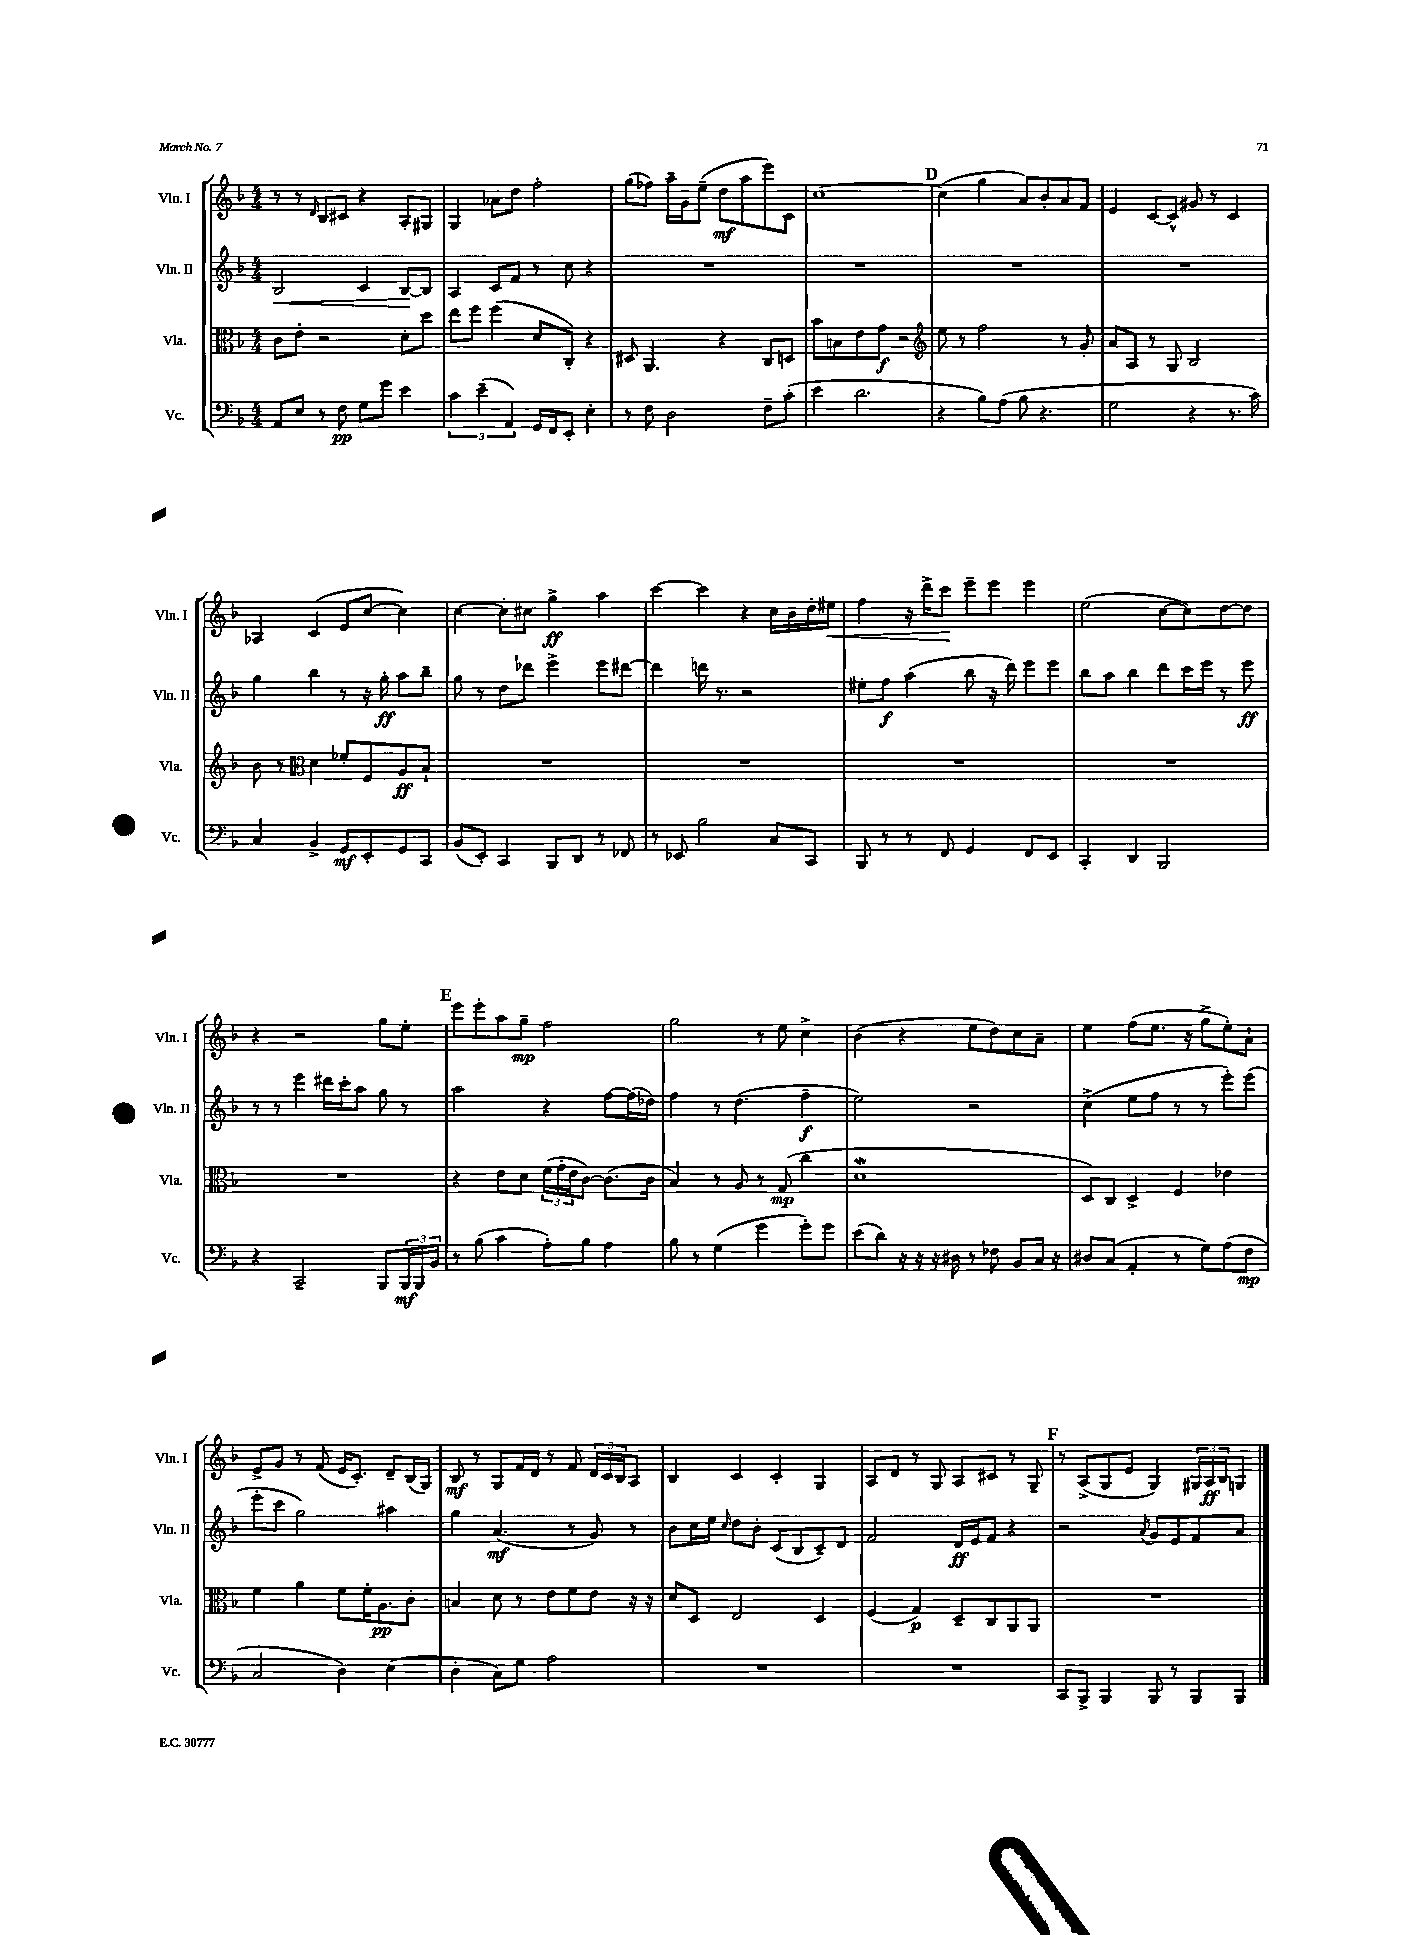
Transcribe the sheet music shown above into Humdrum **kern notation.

**kern	**kern	**kern	**kern
*staff4	*staff3	*staff2	*staff1
*clefF4	*clefC3	*clefG2	*clefG2
*k[b-]	*k[b-]	*k[b-]	*k[b-]
*M4/4	*M4/4	*M4/4	*M4/4
8AA	8c	2B-	8r
8E	8e'	.	8r
.	.	.	16qqd
8r	2r	.	8B-
8F	.	.	8c#
8G	.	4c	4r
8g	.	.	.
4e	8d'	[8B-	8A'
.	8dd	8B-]	8G#
=	=	=	=
6c	8ee	4A	4G
.	8ff	.	.
(6e~	.	.	.
.	(4ff	8c	8a-
6AA)	.	.	.
.	.	8f	8dd
16GG	8d	8r	2ff'
16FF	.	.	.
8EE'	8C')	8cc	.
4E'	4r	4r	.
=	=	=	=
8r	8D#	1r	(8gg
8F	4.AA	.	8ff-)
2D	.	.	16aa~
.	.	.	16g
.	.	.	(8ee~
.	4r	.	8dd
.	.	.	8aa
8F~	8C	.	8eee)
(8c'	8D	.	8c
=	=	=	=
4e	8b-	1r	[1cc
.	8B	.	.
2.d	8e	.	.
.	8g	.	.
.	2r	.	.
=	=	=	=
*	*clefG2	*	*
4r	8ee	1r	(4cc]
.	8r	.	.
8B-)	2ff	.	4gg
(8A	.	.	.
8B-	.	.	8a)
4.r	.	.	8b-'
.	8r	.	8a
.	8g'	.	8f
=	=	=	=
2G	8a	1r	4e
.	8A	.	.
.	8r	.	[8c
.	8G	.	8c^^]
4r	2B-	.	8g#
.	.	.	8r
8.r	.	.	4c
16c)	.	.	.
=	=	=	=
4C	8b-	4gg	4A-
.	8r	.	.
*	*clefC3	*	*
4BB-^	4d	4bb-	(4c
8GG	8f-'	8r	8e
8EE'	8F	16r	[8cc
.	.	16gg'	.
8GG	8A	8aa	4cc])
8CC	8B-`	8bb-~	.
=	=	=	=
(8BB-	1r	8gg	[4cc
8EE')	.	8r	.
4CC	.	8dd	8cc']
.	.	8ddd-	8cc#
8BBB-	.	4eee^	4gg^
8DD	.	.	.
8r	.	8eee	4aa
8FF-	.	[8ddd#	.
=	=	=	=
8r	1r	4ddd#]	[4ccc
8EE-	.	.	.
2B-	.	16ddd	4ccc]
.	.	8.r	.
.	.	2r	4r
8C	.	.	16cc
.	.	.	16b-
8CC	.	.	16dd'
.	.	.	16ee#
=	=	=	=
8BBB-	1r	8ee#'	4ff
8r	.	8ff	.
8r	.	(4aa	16r
.	.	.	16ddd^
8FF	.	.	8ccc
4GG	.	8bb-	8eee~
.	.	16r	8eee
.	.	16ddd)	.
8FF	.	8eee	4eee
8EE	.	8eee	.
=	=	=	=
4CC'	1r	8bb-	(2ee
.	.	8aa	.
4DD	.	4bb-	.
2BBB-	.	8ddd	[8cc
.	.	16ccc	8cc])
.	.	16eee	.
.	.	8r	[8dd
.	.	8eee	8dd]
=	=	=	=
4r	1r	8r	4r
.	.	8r	.
2CC~	.	4eee	2r
.	.	16ddd#	.
.	.	16ccc'	.
.	.	8aa	.
8BBB-	.	8gg	8gg
24BBB-	.	8r	8ee'
24BBB-	.	.	.
24BB-	.	.	.
=	=	=	=
8r	4r	2aa	8eee
(8B-	.	.	8eee'
4c	8e	.	8aa
.	8d	.	8gg~
8A')	(24f	4r	2ff
.	24g'	.	.
.	24e	.	.
8B-	[8c)	.	.
4A	(8.c]	[8ff	.
.	.	(16ff]	.
.	16c	16dd-)	.
=	=	=	=
8B-	4B-)	4ff	2gg
8r	.	.	.
(4G	8r	8r	.
.	8A	(4.dd	.
4g	8r	.	8r
.	(8G	.	8ee
8g')	4cc	4ff~	4cc^
8g	.	.	.
=	=	=	=
(8e	1d	2ee)	(4b-
8d)	.	.	.
16r	.	.	4r
16r	.	.	.
16r	.	.	.
16D#	.	.	.
8r	.	2r	8ee
8F-	.	.	8dd)
8BB-	.	.	8cc
16C	.	.	8a~
16r	.	.	.
=	=	=	=
8D#	8D)	(4cc^	4ee
(8C	8C	.	.
4AA'	4D^	8ee	(8ff
.	.	8ff	8.ee
8r	4F	8r	.
.	.	.	16r
8G)	.	8r	8gg^
(8A	4e-	8eee')	8ee')
8F	.	(8eee	8a`
=	=	=	=
2C	4f	8eee'	8e^
.	.	8ccc	8g
.	4a	2gg)	8r
.	.	.	(8f
4D)	8f	.	16e
.	.	.	8.c')
.	16f'	.	.
.	8.A	.	.
(4E	.	4aa#	8d~
.	8c'	.	(16B-
.	.	.	16G)
=	=	=	=
4D'	4B	4gg	8B-
.	.	.	8r
8C)	8d	(4.a	8G
8G	8r	.	16f
.	.	.	16d
2A	8e	.	8r
.	8f	8r	8f
.	8e	8g)	24d
.	.	.	24c
.	.	.	24B-
.	16r	8r	8A
.	16r	.	.
=	=	=	=
1r	8d	8b-	4B-
.	8D	16cc	.
.	.	16ee	.
.	.	16qqcc	.
.	2E	8dd	4c
.	.	8b-'	.
.	.	(8c	4c'
.	.	8B-	.
.	4D	8c~)	4G
.	.	8d	.
=	=	=	=
1r	(4F	2f	8A
.	.	.	8d
.	4G)	.	8r
.	.	.	8G
.	8D~	16d	8A
.	.	16e	.
.	8C	8f	8c#
.	8AA	4r	8r
.	8AA	.	8G~
=	=	=	=
8CC	1r	2r	8r
8BBB-^	.	.	(8A^
4BBB-	.	.	8G
.	.	.	8e
.	.	8qa	.
8BBB-	.	8g	4G)
8r	.	8e	.
8BBB-	.	8f	24G#
.	.	.	24A
.	.	.	24B-
8BBB-	.	8a	8G
==	==	==	==
*-	*-	*-	*-
